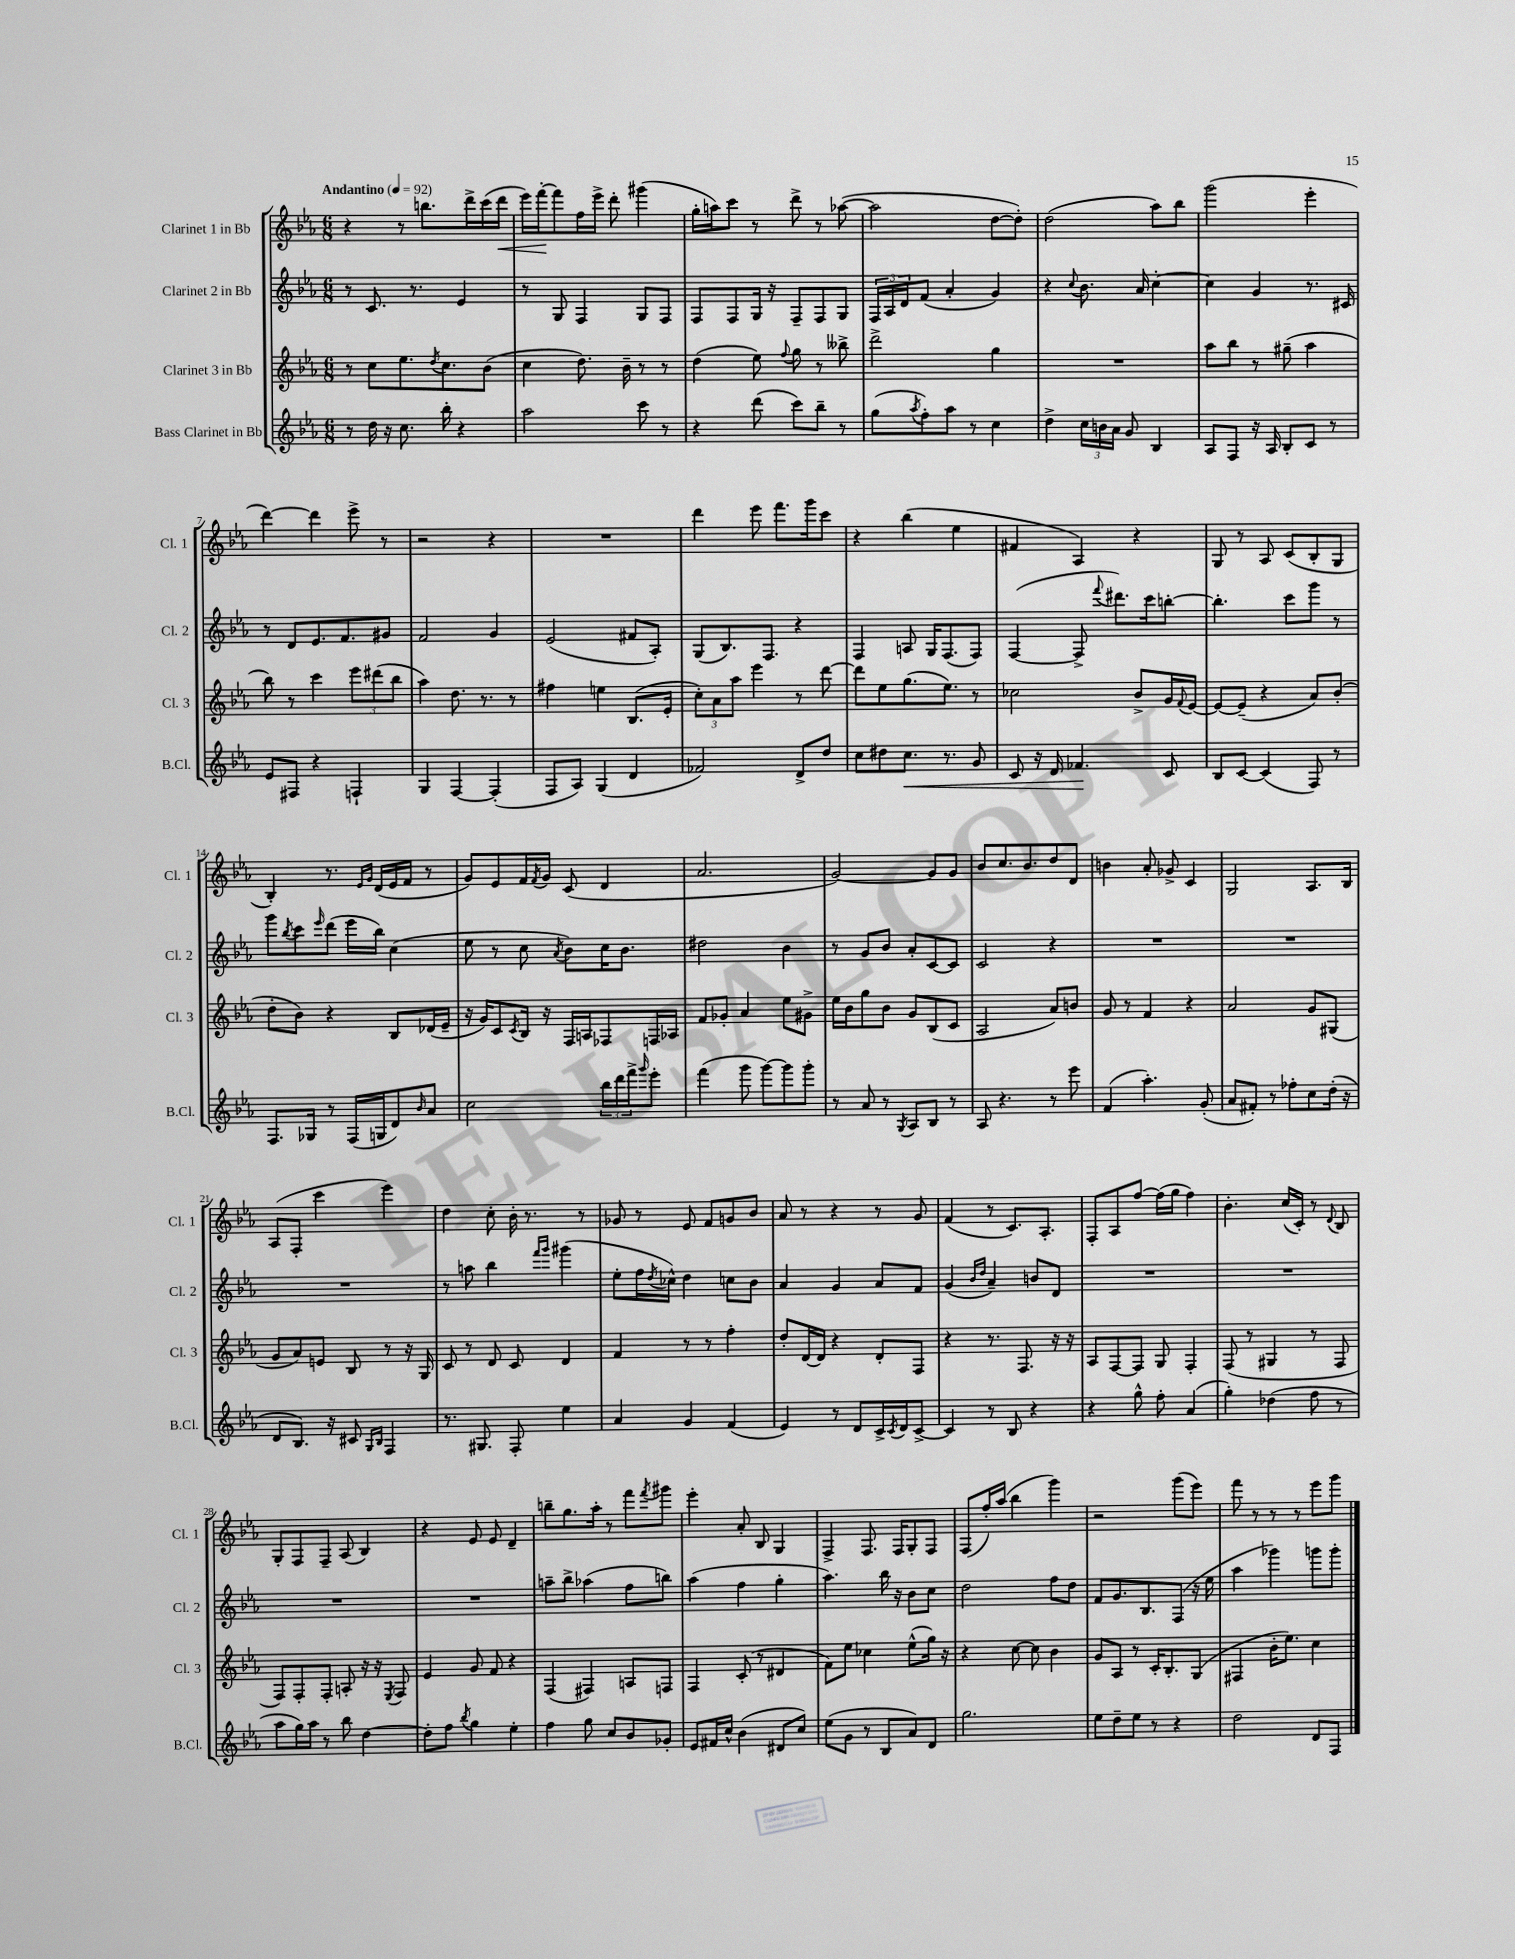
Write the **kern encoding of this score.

**kern	**kern	**kern	**kern
*staff4	*staff3	*staff2	*staff1
*clefG2	*clefG2	*clefG2	*clefG2
*k[b-e-a-]	*k[b-e-a-]	*k[b-e-a-]	*k[b-e-a-]
*M6/8	*M6/8	*M6/8	*M6/8
*MM92	*MM92	*MM92	*MM92
8r	8r	8r	4r
16dd	8cc	8.c	.
16r	.	.	.
8.cc	8.ee-	.	8r
.	.	8.r	.
.	.	.	8.bb
.	8qdd	.	.
16bb-'	8.cc	.	.
4r	.	4e-	.
.	.	.	16ddd^
.	(8b-	.	(16ccc
.	.	.	16ddd
=	=	=	=
2aa-	4cc	8r	16eee-)
.	.	.	[16fff'
.	.	8G	8fff]
.	8.dd)	4F	16ff
.	.	.	16eee-^
.	.	.	8ddd'
.	16b-~	.	.
8ccc	8r	8G	(4ggg#
8r	8r	8F	.
=	=	=	=
4r	(4dd	8F	16gg'
.	.	.	16aa)
.	.	8F	8ccc
(8ddd	8ee-)	16G	8r
.	.	16r	.
.	8qqff	.	.
8ccc)	8gg	8F~	8ddd^
8bb-~	8r	8F	8r
8r	8bb--^	8G	([8aa-
=	=	=	=
(8gg	2ddd^	24F	2aa-]
.	.	24A-	.
.	.	24d	.
8qaa-	.	.	.
8ff')	.	(8f	.
8aa-	.	4a-'	.
8r	.	.	.
4cc	4gg	4g)	[8dd
.	.	.	8dd'])
=	=	=	=
4dd^	2.r	4r	(2dd
.	.	8qqcc	.
24cc	.	8.b-	.
24b	.	.	.
24a-	.	.	.
8g	.	.	.
.	.	16a-	.
4B-	.	[4cc'	8aa-)
.	.	.	8bb-
=	=	=	=
8A-	8aa-	4cc]	(2ggg
8F	8bb-	.	.
16r	8r	4g	.
16A-	.	.	.
8B-'	(8gg#~	.	.
8c	4aa-	8.r	4eee-'
8r	.	.	.
.	.	16c#	.
=	=	=	=
8e-	8bb-)	8r	[4ddd)
8F#	8r	8d	.
4r	4ccc	8.e-	4ddd]
.	.	8.f	.
4F`	12eee-	.	8eee-^
.	(12ddd#	.	.
.	.	8g#	8r
.	12bb-	.	.
=	=	=	=
4G	4aa-)	2f	2r
[4F	8.dd	.	.
.	8.r	.	.
(4F']	.	4g	4r
.	8r	.	.
=	=	=	=
8F	4ff#	(2e-	2.r
8A-)	.	.	.
(4G	4ee	.	.
4d	(8.B-	8f#	.
.	.	8A-')	.
.	16e-'	.	.
=	=	=	=
2f-)	12cc')	(8G	4ddd
.	12a-	.	.
.	.	8.B-)	.
.	12aa-	.	.
.	4eee-	.	8eee-
.	.	8.F	.
.	.	.	8.fff
8d^	8r	4r	.
.	.	.	16ggg
8dd	[8ddd	.	8ccc
=	=	=	=
8cc	8ddd]	4F	4r
8dd#	8ee-	.	.
8.cc	(8.gg	8A	(4bb-
.	.	16G	.
8.r	8.ee-)	(8.F	.
.	.	.	4ee-
8g	8r	8F)	.
=	=	=	=
8c	2cc-	([4F	4f#
16r	.	.	.
16d	.	.	.
4.f-	.	8F^]	4A-)
.	.	8qqfff	.
.	.	8.ddd#)	.
.	8b-^	.	4r
.	.	16ccc	.
8c	16g	[8bb'	.
.	8qqf	.	.
.	[16e-	.	.
=	=	=	=
8B-	8e-_	4.bb']	8G
[8c	(8e-~]	.	8r
(4c]	4r	.	8A-
.	.	8ccc	(8c
8F)	8a-)	8ggg	8B-'
8r	(8b-'	8r	8G
=	=	=	=
8.F	8dd'	8ggg	4B-')
.	.	8qbb-	.
.	8b-)	8ccc	.
16G-	.	.	.
.	.	16qqeee-	.
8r	4r	(8ddd	8.r
(16F	.	16eee-	.
.	.	.	16qqe-
.	.	.	16qqg
16G	.	16bb-)	(16d
8d)	8B-	(4cc	16e-
.	.	.	16f
16qqb-	.	.	.
8a-	(16d-	.	8r
.	16e-~	.	.
=	=	=	=
2cc	16r	8ee-	8g)
.	16g)	.	.
.	8c	8r	8e-
.	8qc	.	.
.	16B-	8cc	16f
.	.	.	8qf
.	16r	.	16g
.	.	8qa-	.
.	16F	8b-)	(8c
.	16A	.	.
24bb-	8F-	16cc	4d
24ddd	.	.	.
.	.	8.b-	.
24fff^	.	.	.
16qqggg	.	.	.
8eee-'	16F	.	.
.	16A-	.	.
=	=	=	=
(4fff	8f	2dd#	2.a-
.	8g-'	.	.
8ggg	4a-	.	.
[8ggg)	.	.	.
8ggg]	8ee-	4b-	.
8ggg'	8g#^	.	.
=	=	=	=
8r	16ee-	8r	[2g)
.	16b-	.	.
8a-	8gg	8g	.
8r	8b-	8b-	.
8qG	.	.	.
8A-	8g	8a-'	.
8B-	(8B-	[8c	8g]
8r	8c	8c]	8g
=	=	=	=
8A-	2A-	2c	8b-
4.r	.	.	8.cc
.	.	.	8.b-
8r	8a-)	4r	8dd
8eee-	8b	.	8d
=	=	=	=
(4f	8g	2.r	4b
.	8r	.	.
4.aa-')	4f	.	8a-'
.	.	.	8g-^
.	4r	.	4c
(8g'	.	.	.
=	=	=	=
8a-	2a-	2.r	2G
8f#')	.	.	.
8r	.	.	.
8ff-'	.	.	.
8cc	8g	.	8.A-
(16dd'	(8G#	.	.
16r	.	.	16B-
=	=	=	=
8d	8g	2.r	(8A-
8.B-)	8a-)	.	8F'
.	8e	.	4ccc
16r	.	.	.
8c#	8B-	.	.
16qqG	.	.	.
16qqB-	.	.	.
4F	8r	.	4eee-)
.	16r	.	.
.	16G	.	.
=	=	=	=
8.r	8c	8r	4dd
.	8r	8aa	.
8.G#	.	.	.
.	8d	4bb-	8cc'
8F'	8c	.	16b-'
.	.	.	8.r
.	.	16qqfff	.
.	.	16qqggg	.
4ee-	4d	(4ggg#	.
.	.	.	8r
=	=	=	=
4a-	4f	8ee-'	8g-
.	.	16ff	8r
.	.	8qdd	.
.	.	16cc-^^)	.
4g	8r	4dd	8e-
.	8r	.	8f
(4f	4ff'	8cc	8g
.	.	8b-	8b-
=	=	=	=
4e-)	8dd'	4a-	8a-
.	[16d	.	8r
.	16d]	.	.
8r	4r	4g	4r
8d	.	.	.
16c^	8d'	8a-	8r
8qc	.	.	.
16d	.	.	.
[8c^	8F	8f	8g
=	=	=	=
4c]	4r	(4g	(4f
.	.	16qqb-	.
.	.	16qqdd	.
8r	8.r	4a-~)	8r
8B-	.	.	8.c)
.	8.F	.	.
4r	.	8b	.
.	.	.	8.A-'
.	16r	8d	.
.	16r	.	.
=	=	=	=
4r	8A-	2.r	8F'
.	[8F	.	8A-
8gg^^	8F]	.	[8ff
8ff'	8G	.	(16ff]
.	.	.	16gg
(4a-	4F'	.	4ff)
=	=	=	=
4gg')	(8F	2.r	4.b-'
.	8r	.	.
(4dd-	4G#	.	.
.	.	.	(16cc
.	.	.	16c')
8ff	8r	.	8r
.	.	.	8qqd
8r	8F	.	8B-
=	=	=	=
8aa-	8F)	2.r	8G'
16gg)	8F'	.	8F
16aa-	.	.	.
8r	8F'	.	8F~
8bb-	8A'	.	(8A-
[4dd	16r	.	4B-)
.	16r	.	.
.	8qE-	.	.
.	8F	.	.
=	=	=	=
8dd']	4e-	2.r	4r
8ff	.	.	.
8qbb-	.	.	.
4gg	8g	.	8e-
.	8f	.	8e-
4ee-'	4r	.	4d~
=	=	=	=
4ff	(4F	8aa~	8bb~
.	.	8bb-^	8.gg
8gg	4F#)	(4aa-	.
.	.	.	16aa-'
8cc	.	.	8r
8b-	8A	8ff	8fff
.	.	.	8qfff
8g-'	8F	8bb)	8ggg#
=	=	=	=
8e-	4F	(4aa-	4eee-'
16f#	.	.	.
16cc^^	.	.	.
(4b-	(8c'	4ff	8a-'
.	8r	.	8B-
8d#	4d#	4gg'	4G
8cc)	.	.	.
=	=	=	=
(8ee-	8f)	4.aa-)	4F^
8g	8ee-	.	.
8r	4cc-	.	8.F
8B-	.	16bb-	.
.	.	16r	16F
8a-)	(8ee-^^	8b-	8G'
8d	16gg)	8cc	8F
.	16r	.	.
=	=	=	=
2.gg	4r	2dd	(8F
.	.	.	16ff')
.	.	.	(16aa-
.	[8cc	.	4bb-
.	8cc]	.	.
.	4b-	8ff	4ggg)
.	.	8dd	.
=	=	=	=
8ee-	8g	8f	2r
8dd~	8A-	8.g	.
8ee-	8r	.	.
.	.	8.B-	.
8r	16c'	.	.
.	8.B-'	.	.
4r	.	(8F	(8ggg
.	(8G	16r	8eee-)
.	.	16ee-	.
=	=	=	=
2dd	4F#	4aa-	8fff
.	.	.	8r
.	16b-'	4ggg-)	8r
.	8.ee-)	.	.
.	.	.	8r
8d	4cc	8ggg	8eee-
8F	.	8ggg'	8ggg
==	==	==	==
*-	*-	*-	*-
